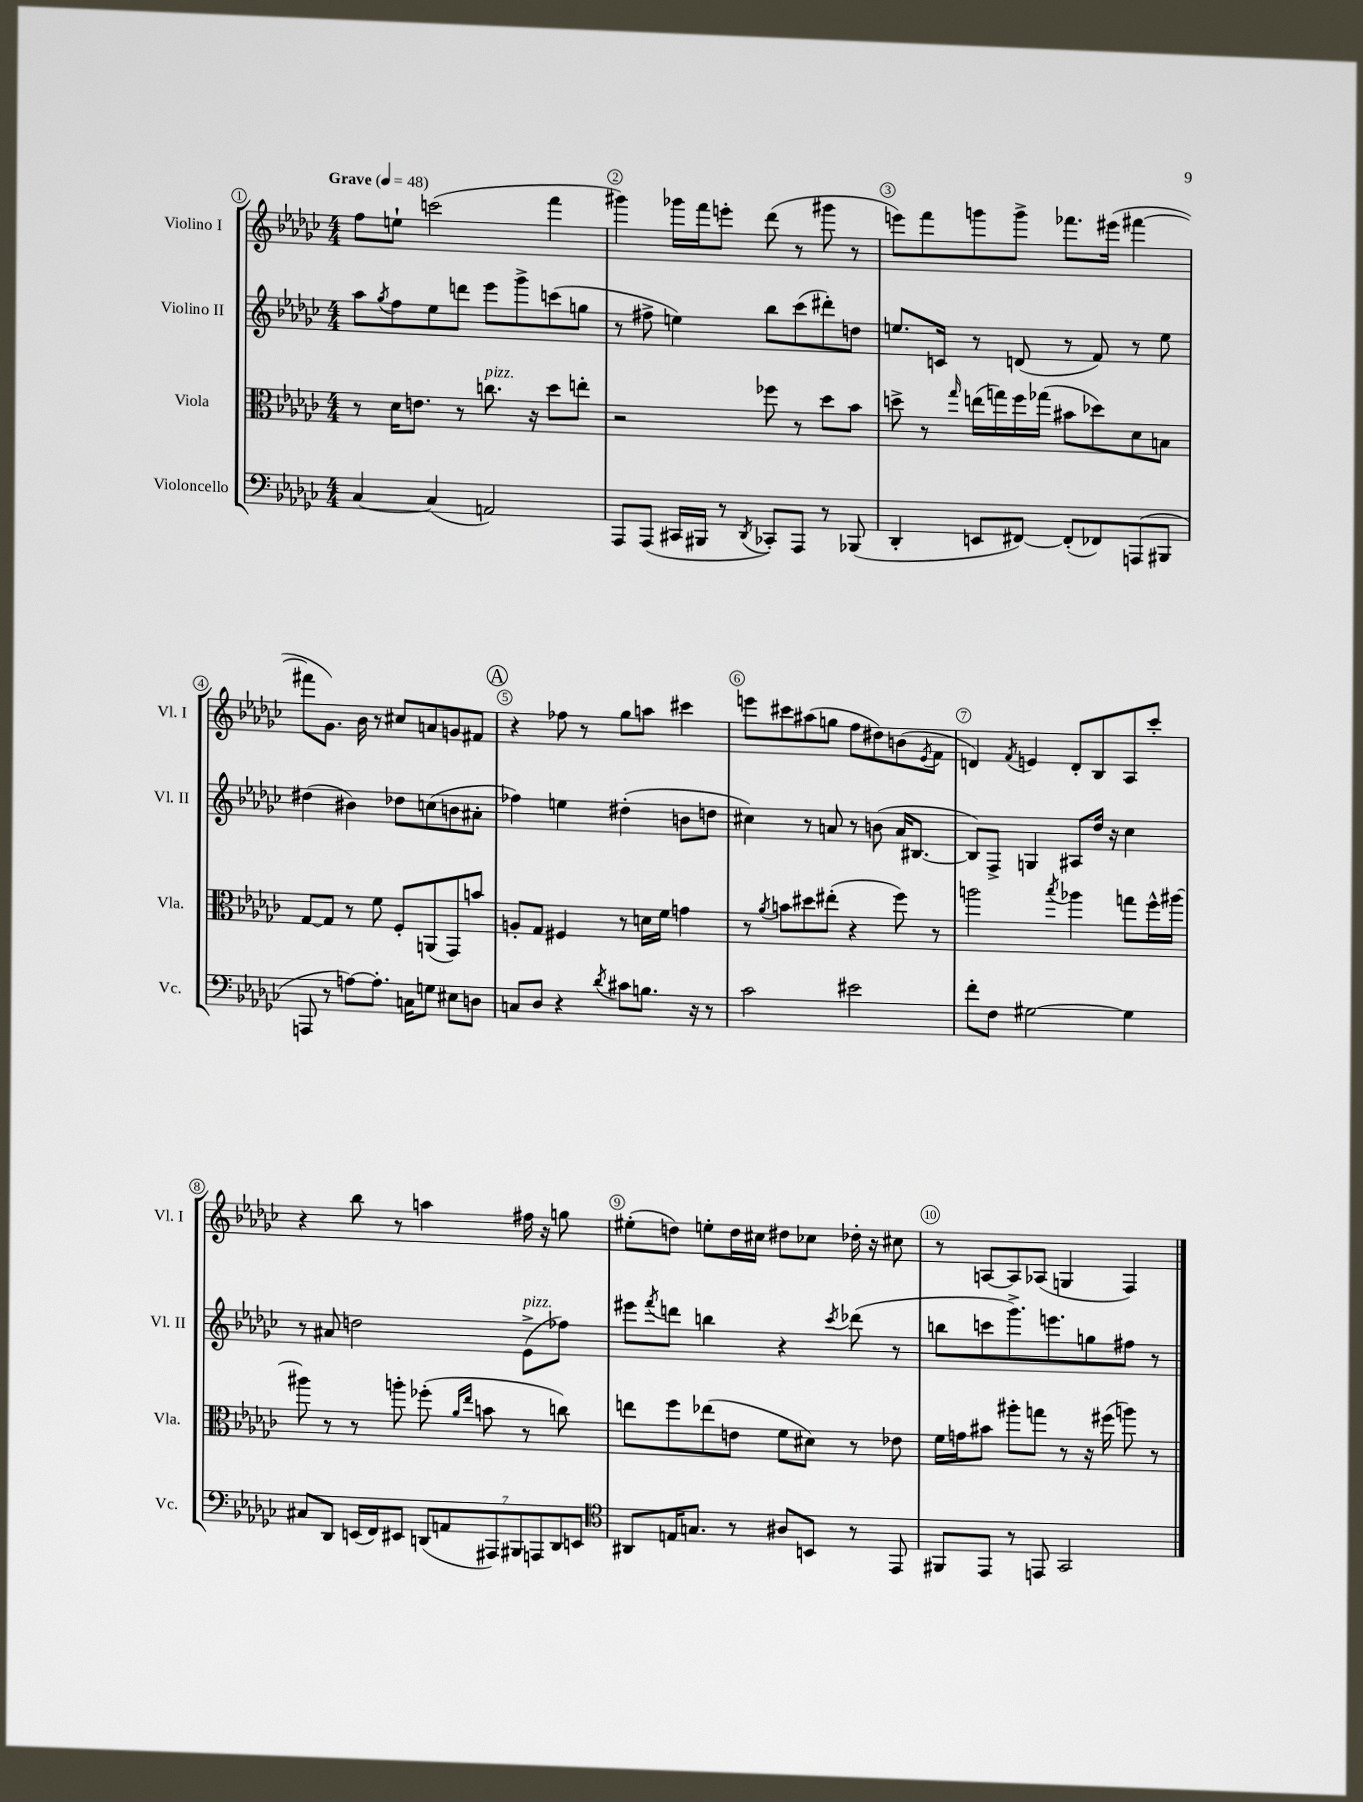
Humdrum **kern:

**kern	**kern	**kern	**kern
*part4	*part3	*part2	*part1
*staff4	*staff3	*staff2	*staff1
*I"Violoncello	*I"Viola	*I"Violino II	*I"Violino I
*I'Vc.	*I'Vla.	*I'Vl. II	*I'Vl. I
*clefF4	*clefC3	*clefG2	*clefG2
*k[b-e-a-d-g-c-]	*k[b-e-a-d-g-c-]	*k[b-e-a-d-g-c-]	*k[b-e-a-d-g-c-]
*M4/4	*M4/4	*M4/4	*M4/4
*MM48	*MM48	*MM48	*MM48
=1	=1	=1	=1
!	!	!	!LO:TX:a:B:t=Grave
[4C-/	8r	8aa-\L	8ff\L
.	.	8qgg-/	.
.	16d-\KL	8ff\	8een`\J
.	8.en\J	.	.
(4C-/]	.	8ee-\	(2cccn\
.	8r	8dddn\J	.
!	!LO:TX:a:i:t=pizz.	!	!
2AAn/)	8.ccn\	8eee-\L	.
.	.	8ggg-^\	.
.	16r	.	.
.	8dd-\L	(8cccn\	4fff\
.	8een'\J	8ggn\J	.
=2	=2	=2	=2
8AAA-/L	2r	8r	4ggg#X\)
(8AAA-/J	.	8ff#X^\	.
16CC#X/LL	.	4een\)	16ggg-X\LL
16BBB#X/JJ	.	.	16fff\J
8r	.	.	8eeen'\J
8qDD-/	.	.	.
8CC-X'/L)	8ff-X\	8bb-\L	(8ddd-\
8AAA-/J	8r	(8ccc-\	8r
8r	8dd-\L	8ddd#X'\)	8ggg#X\
(8BBB-X/	8b-\J	8ddn\J	8r
=3	=3	=3	=3
4DD-'/	8ddn^\	8.een/L	8eeen\L)
.	8r	.	8fff\
.	.	16cn/Jk	.
.	16qqgg-/	.	.
8EEn/L	(16een\LL	8r	8gggn\
.	16ggn\)	.	.
[8FF#X/J)	16ff\	(8dn/	8ggg^\J
.	(16gg-X\JJ	.	.
(8FF#'/L]	8b#X\L	8r	8.fff-X\L
8FF-X/)	8dd-X\)	8f/)	.
.	.	.	(16eee#X\Jk
(8AAAn/	8d-\	8r	[4fff#X\
8BBB#X/J	8Bn\J	8ee\	.
!!LO:LB:g=z
=4	=4	=4	=4
8AAAn/	[8G-/L	(4dd#X\	8fff#X\L]
8r	8G-/J]	.	8.g-\J)
[8An\L)	8r	4b#X\)	.
.	.	.	16b-\
8.A'\J]	8f\	.	8r
.	8F'/L	8dd-X\L	8cc#X/L
16Cn\KL	.	.	.
8Gn\J	(8AAn/	(8ccn\	8an/
8E#X\L	8GG-/)	8bn\	8gn/
8Dn\J	8bn/J	8a#X'\J	8f#X/J
!!LO:REH:place=s1:t=A
=5	=5	=5	=5
8Cn/L	8An'/L	4ff-X\)	4r
8D-/J	8G-/J	.	.
4r	4F#X/	4een\	8ff-X\
.	.	.	8r
8qd-/	.	.	.
8c#X\L	8r	(4dd#X'\	8gg-\L
8.Bn\J	16dn\LL	.	8aan\J
.	16f\JJ	.	.
.	4gn\	8bn\L	4ccc#X\
16r	.	.	.
8r	.	8ddn\J	.
=6	=6	=6	=6
2c-\	8r	4cc#X\)	8eeen\L
.	8qa-/	.	.
.	8bn\L	.	8ccc#X\
.	8dd#X\	8r	(8aa#X\
.	(8ee#X'\J	8an/	8ggn\J
2e#X\	4r	8r	8ff\L
.	.	(8bn\	8dd#X\)
.	8ff\)	16a/KL	(8bn\
.	.	[8.B#X/J	.
.	.	.	8qe-/
.	8r	.	8f\J
=7	=7	=7	=7
8f'\L	2aan\	8B#/L])	4dn/)
8F\J	.	8F^/J	.
.	.	.	8qf/
[2G#X\	.	4Gn/	4en/
.	8qbb-/	.	.
.	4aa-X\	8A#X/L	8d'/L
.	.	16dd-/Jk	8B-/
.	.	16r	.
4G#\]	8ggn\L	4cc-\	8A-/
.	16ff^^\L	.	8ccc-'/J
.	[16aa#X\JJ	.	.
!!LO:LB:g=z
=8	=8	=8	=8
8C#X/L	8aa#X\]	8r	4r
8DD-/J	8r	8a#X/	.
(16EEn/LL	8r	2ddn\	8bb-\
16FF/J)	.	.	.
8EE#X/J	8aan'\	.	8r
(14DDn/L	(8ff-X'\	.	4aan\
14AAn/	.	.	.
.	16qqa-/LL	.	.
.	16qqee-/JJ	.	.
.	8bn\	.	.
14AAA#X/)	.	.	.
14BBB#X/	.	.	.
!	!	!LO:TX:a:i:t=pizz.	!
.	8r	(8e-^\L	16ff#X\
14AAAn/	.	.	.
.	.	.	16r
14DD/	.	.	.
.	8ccn\)	8ff-X\J)	8ggn\
14EEn/J	.	.	.
=9	=9	=9	=9
*clefC4	*	*	*
8AA#X/L	8een\L	8eee#X\L	(8ee#X'\L
.	.	8qfff/	.
16En/K	8ff\	8dddn\J	8ddn\J)
8.Gn/J	.	.	.
.	(8ee-X\	4bbn\	8een'\L
8r	8en\J	.	16dd\L
.	.	.	16cc#X\JJ
8A#X/L	8f\L	4r	8dd#X\L
8BBn/J	8d#X\J)	.	8cc-X\J
.	.	8qccc-/	.
8r	8r	(8ddd-X\	16dd-X'\
.	.	.	16r
8EE-/	8e-X\	8r	8cc#X\
=10	=10	=10	=10
8FF#X/L	16f\LL	8bbn\L	8r
.	16gn\J	.	.
8EE-/J	8b#X\J	8cccn\	[8An/L
8r	8aa#X'\L	8.ggg-^\)	8A/]
8EEn/	8ggn\J	.	(8A-X/J
.	.	8.eeen\	.
2GG-/	8r	.	4Gn/
.	16r	8ggn\	.
.	(16ff#X\	.	.
.	8aan\)	8ff#X\J	4F/)
.	8r	8r	.
==	==	==	==
*-	*-	*-	*-
